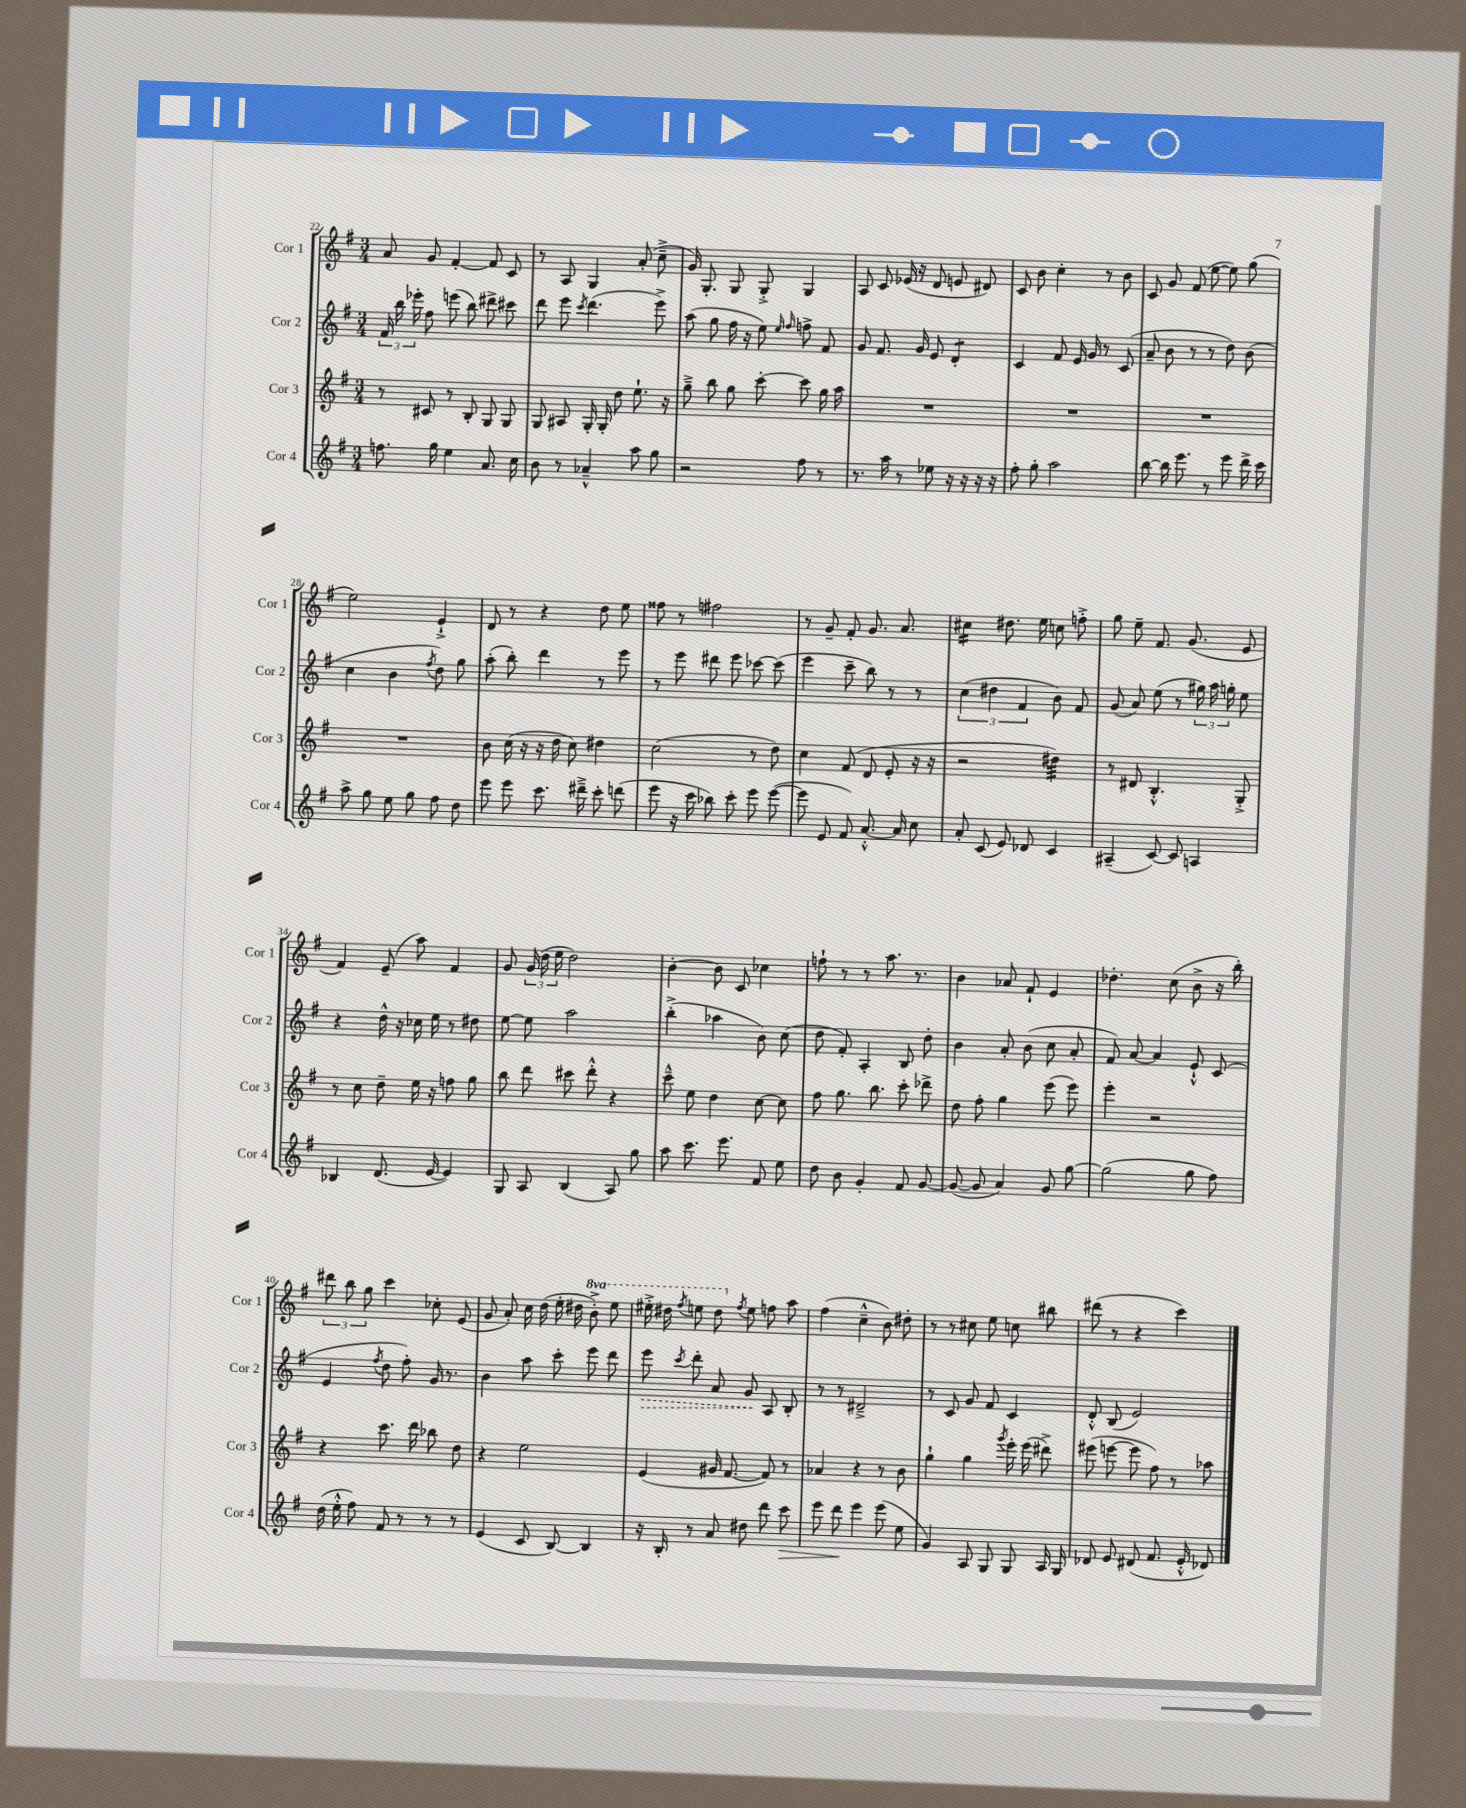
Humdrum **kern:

**kern	**kern	**kern	**kern
*staff4	*staff3	*staff2	*staff1
*clefG2	*clefG2	*clefG2	*clefG2
*k[f#]	*k[f#]	*k[f#]	*k[f#]
*M3/4	*M3/4	*M3/4	*M3/4
8.ff\	8r	24f#/	8a/
.	.	24bb\	.
.	.	24eee-'\	.
.	8c#/	8ff#\	8g/
16gg\	.	.	.
4ee\	8r	(8eee\	[4f#'/
.	8B'/	8bb\)	.
8.a/	8G/	8ddd#^\	8f#/]
.	8G/	8ccc#\	8c/
16cc\	.	.	.
=	=	=	=
8b\	8G/	8ddd\	8r
8r	8A#/	8eee\	8A/
.	.	8qccc/	.
4a-~^^/	16G'/	(4.ddd\	4G/
.	16G'/	.	.
.	8dd\	.	.
8aa\	8.ee`\	.	(8a'/
8gg\	.	8eee^\)	8cc~^\
.	16r	.	.
=	=	=	=
2r	8gg~^\	(8aa\	16g/)
.	.	.	8.G'/
.	8bb\	8gg\	.
.	8gg\	16ff#\	8G/
.	.	16r	.
.	[8ccc'\	8ee\)	8G'^/
.	.	16qqee/	.
.	.	16qqff#/	.
8ff#\	8ccc\]	8ff^\	4G/
8r	16gg\	8f#/	.
.	16aa\	.	.
=	=	=	=
8.r	2.r	8g/	8A/
.	.	8.f#/	8c/
16aa\	.	.	.
8r	.	.	(16e-/
.	.	16g/	16r
8ee-\	.	8e/	8d/
16r	.	4d'/	8e/
16r	.	.	.
16r	.	.	8d#/)
16r	.	.	.
=	=	=	=
8ff#'\	2.r	4c/	8c/
8gg'\	.	.	8b\
2aa\	.	8f#/	4cc'\
.	.	16e/	.
.	.	16g/	.
.	.	8r	8r
.	.	(8c/	8b\
=	=	=	=
[8bb\	2.r	8a~/	8c/
16bb\]	.	8b\	8g/
8.eee\	.	.	.
.	.	8r	(8f#/
8r	.	8r	[8ee\
8eee\	.	8dd\)	8ee\])
16ddd^\	.	(8b\	(8gg\
16ccc\	.	.	.
=	=	=	=
8aa^\	2.r	4cc\	2ee\)
8gg\	.	.	.
8ee\	.	4b\	.
8gg\	.	.	.
.	.	8qff#/	.
8ff#\	.	8dd\)	4e`^/
8dd\	.	8gg\	.
=	=	=	=
8eee\	8b\	(8aa'\	8d/
8eee\	(16cc\	8bb'\)	8r
.	16r	.	.
8.ccc\	16r	4ddd\	4r
.	16dd\	.	.
.	8cc\)	.	.
16ddd#~^\	.	.	.
8ccc'\	4dd#\	8r	8dd\
(8ddd\	.	8eee\	8ee\
=	=	=	=
8eee\	(2cc\	8r	8ff##\
16r	.	8eee\	8r
16ccc\	.	.	.
8bb-\)	.	8ddd#\	2ff#\
8ccc'\	.	8eee\	.
8eee\	8r	[8ccc-\	.
([8eee\	8dd\)	(8ccc-\]	.
=	=	=	=
8eee\]	4cc\	4eee\	8r
8e/	.	.	8g~/
8f#/)	(8f#/	8ccc~\	8f#'/
[8.a'^^/	8d/	8bb\)	8.g/
.	8e'/	8r	.
16a/]	.	.	8.a/
8cc\	16r	8r	.
.	16r	.	.
=	=	=	=
8a'/	2r	(6cc\	4cc#\
(8c/	.	.	.
.	.	6dd#\	.
8e/)	.	.	8.dd#\
.	.	6f#/	.
8d-/	.	.	.
.	.	.	16ee\
4c/	4dd#\)	8b\)	8cc\
.	.	8f#/	8ff'^\
=	=	=	=
(4A#~/	8r	(8g/	8gg\
.	8d#/	8a/)	8ee~\
[8c/)	4.B'^^/	(8ee\	8.f#/
8c/]	.	8r	.
.	.	.	(8.g/
4A/	.	24gg#\)	.
.	.	24aa\	.
.	.	24gg'\	.
.	8G'^/	8ee\	8e/
=	=	=	=
4B-/	8r	4r	4f#/)
.	8cc\	.	.
(8.d/	8dd~\	16dd^^\	(8e~/
.	.	16r	.
.	16ee\	16cc-\	8aa\)
[16e/	16r	16ee\	.
4e/])	8ff\	8r	4f#/
.	8gg\	8dd#\	.
=	=	=	=
8G/	8bb\	[8ee\	8g/
8A/	8ddd\	8ee\]	(24g/
.	.	.	24dd\
.	.	.	24ee\
(4B/	8ccc#\	2aa\	2dd\)
.	8ddd'^^\	.	.
8A/)	4r	.	.
8gg\	.	.	.
=	=	=	=
8aa\	8ccc~^^\	(4bb'^\	[4b'\
8.ccc\	8ee\	.	.
.	4dd\	4aa-\	8b\]
8.eee\	.	.	.
.	.	.	8c/
8f#/	[8cc\	8b\)	4cc-\
8ee\	8cc\]	(8cc\	.
=	=	=	=
8dd\	8ff#\	8dd\	8ff`\
8b\	8.gg\	8f#'/)	8r
4g'/	.	4A'/	8r
.	8.bb\	.	.
.	.	.	8.aa\
8f#/	8ccc'\	8B/	.
.	.	.	8.r
[8g/	8ddd-^\	8dd'\	.
=	=	=	=
(8g/_	8dd\	4b\	4b\
8g/]	8ff#'\	.	.
4a/)	4gg\	8a'/	8a-/
.	.	(8b\	8f#`/
8g/	(8eee\	8cc\	4e/
[8gg\	8eee\)	8a'/	.
=	=	=	=
(2gg\]	4eee'\	8f#/)	4.dd-'\
.	.	[8a/	.
.	2r	4a/]	.
.	.	.	(8cc\
8gg\	.	8e`^^/	8b^\
8ff#\)	.	(8c/	16r
.	.	.	16bb'\)
=	=	=	=
(16dd\	4r	4e/	12ddd#\
16ee'^^\	.	.	.
.	.	.	12bb\
8ff#\)	.	.	.
.	.	.	12gg\
.	.	8qff#/	.
8f#/	8.ccc\	8dd\	4ccc\
8r	.	8ff#'\)	.
.	16ddd\	.	.
8r	8bb-\	16g/	8cc-'\
.	.	8.r	.
8r	8dd\	.	(8e/
=	=	=	=
(4e/	4r	4b\	8g/
.	.	.	8a'/)
8c/	2ee\	8aa\	16cc\
.	.	.	(16dd\
[8B/)	.	8ccc'\	16ee'\
.	.	.	16dd#\
4B/]	.	8eee\	8bb'^\)
.	.	8ddd\	8eee\
=	=	=	=
16r	(4e/	8eee\	16eee#'^\
16B'/	.	.	16ddd#\
.	.	8qccc/	8qfff#/
8r	.	8ddd'\	8eee\
8a/	16g#/	8a/	8ddd#\
.	[8.f#/	.	.
.	.	.	8qff#/
8dd#\	.	8g/	8ee\
8ddd\	8f#/])	8A/	8ff\
8ccc\	8r	8B'/	8aa\
=	=	=	=
8eee\	4a-/	8r	(4ff#\
8ddd\	.	8r	.
4eee\	4r	2d#~^/	4cc~^^\
(8eee\	8r	.	8b\)
8ee\	8b\	.	8dd#'\
=	=	=	=
4g/)	4gg`\	8r	8r
.	.	8c/	8r
8A/	4gg\	8g/	8cc#\
8G/	.	8f#/	8ee\
.	8qggg/	.	.
8G/	16eee'\	4c/	8cc\
.	(16eee\	.	.
16A/	8ddd#^\)	.	8bb#\
16G/	.	.	.
=	=	=	=
8d-/	(8eee#\	8d'^^/	(8ddd#\
8e/	[8eee\	(8B/	8r
(8d#/	8eee\]	2e/)	4r
8.f#/	8ff#\)	.	.
.	8r	.	4ccc\)
16e'^^/	.	.	.
8d-/)	8aa-\	.	.
==	==	==	==
*-	*-	*-	*-
